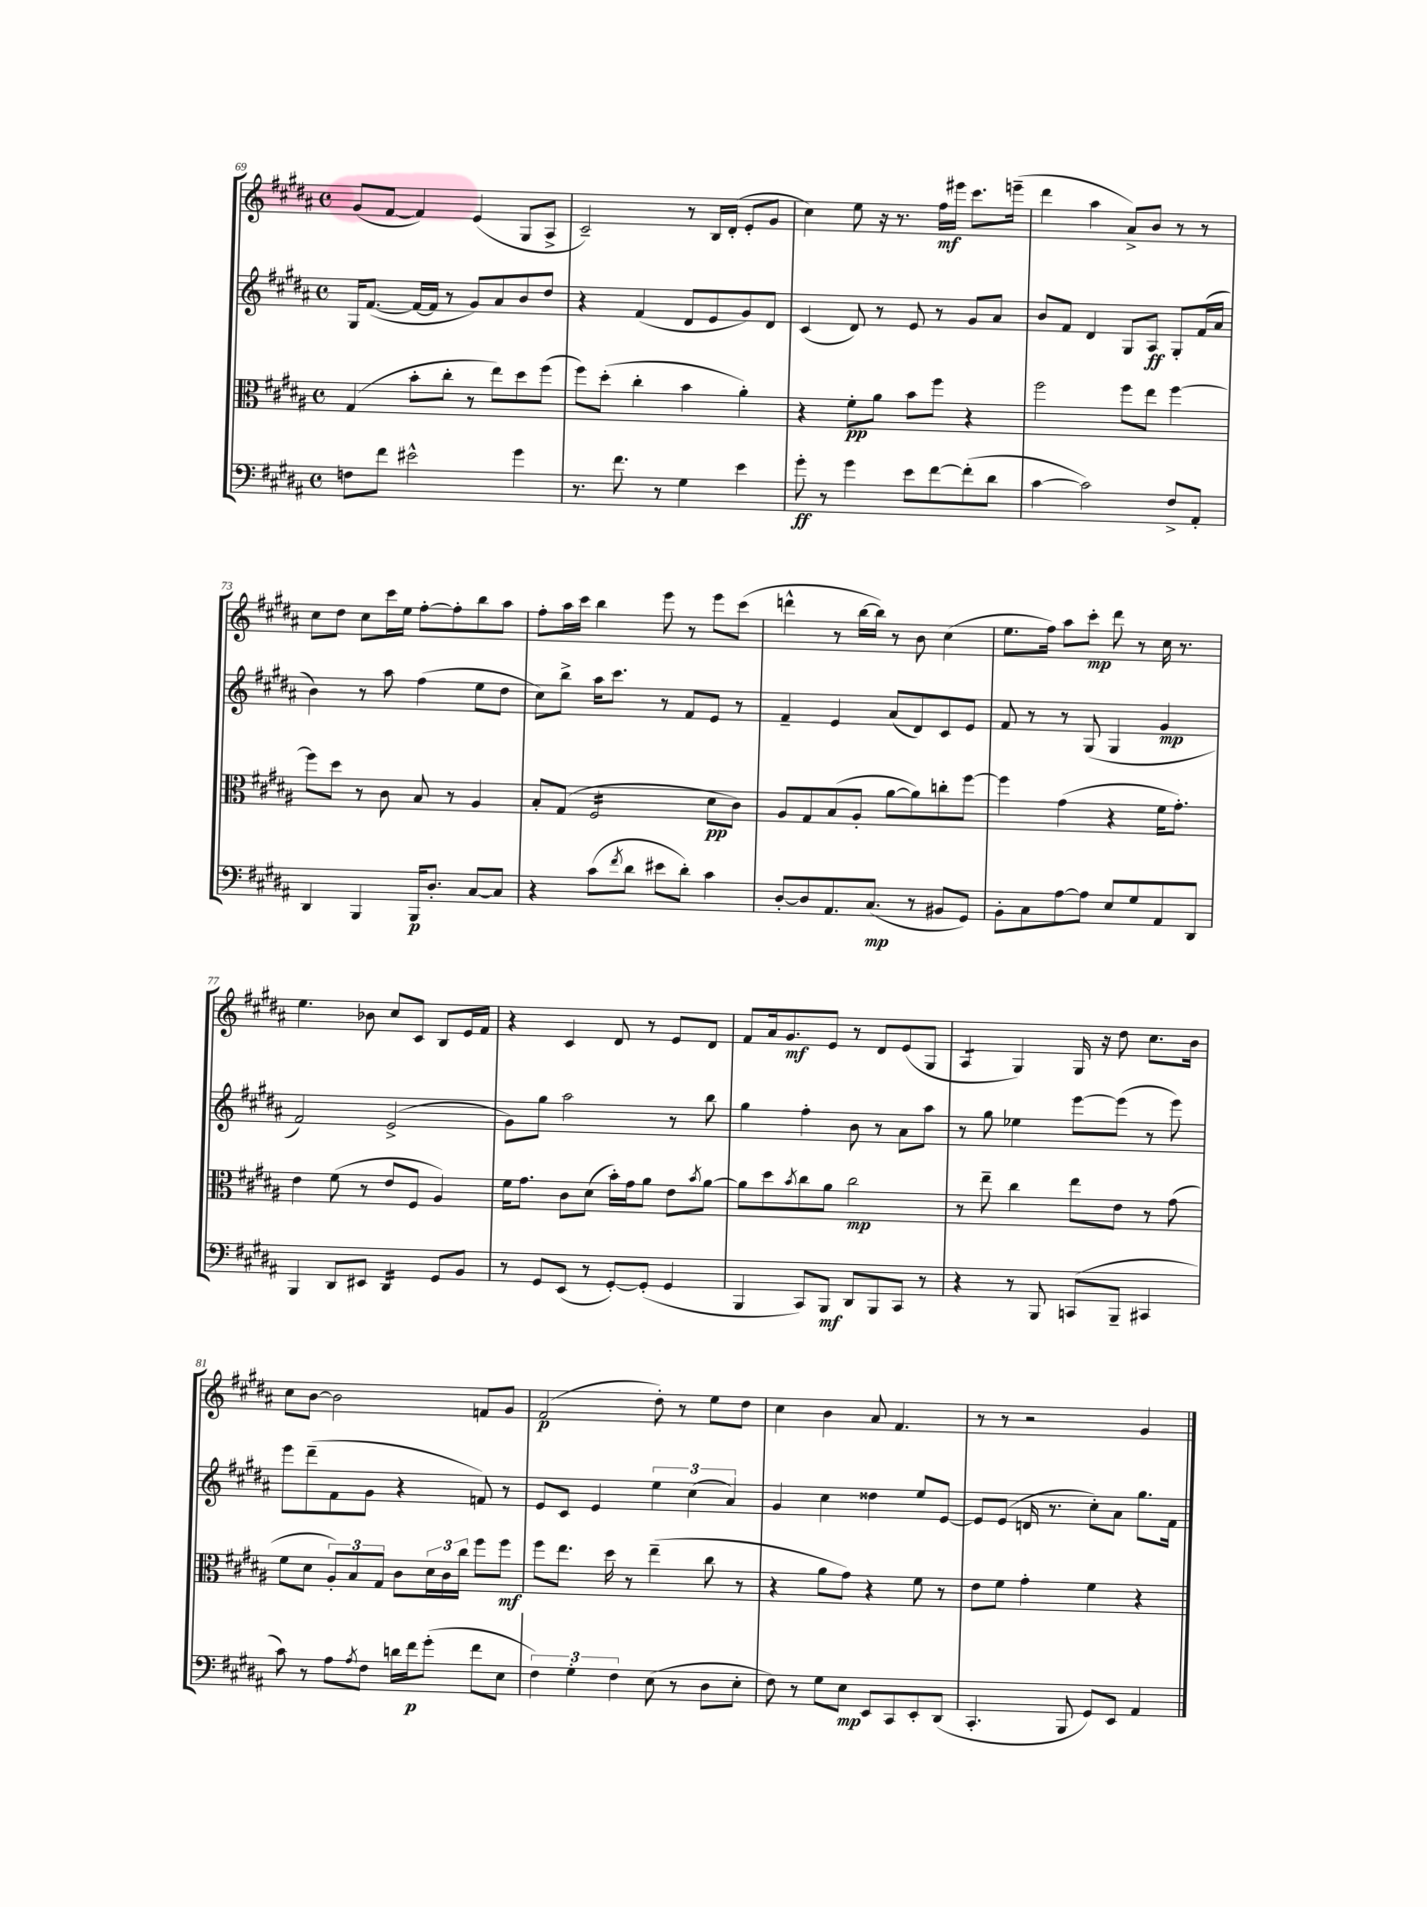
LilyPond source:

<<
\new StaffGroup <<
\new Staff = "s0" {
    \clef treble \key b \major \defaultTimeSignature \time 4/4
    gis'8( fis'8~ fis'4) e'4( gis8 ais8-> |
    cis'2--) r8 b16 dis'16-.( e'8-. gis'8 |
    cis''4) e''8 r16 r8. fis''16\mf eis'''16 cis'''8. e'''16--( |
    dis'''4 ais''4 ais'8->) b'8 r8 r8 |
    cis''8 dis''8 cis''8 cis'''16 e''16 fis''8~-. fis''8-. b''8 ais''8 |
    fis''8-. ais''16 cis'''16 b''4 e'''8 r8 e'''8 cis'''8( |
    d'''4-^ r8 b''16~ b''16) r8 b'8 cis''4( |
    e''8. fis''16) ais''8 cis'''8-.\mp dis'''8 r8 cis''16 r8. |
    e''4. bes'8 cis''8 cis'8 b8 e'16 fis'16 |
    r4 cis'4 dis'8 r8 e'8 dis'8 |
    fis'8 ais'16 gis'8.\mf e'8 r8 dis'8 e'8( gis8 |
    ais4:8 gis4) gis16 r16 dis''8 cis''8. b'16 |
    cis''8 b'8~ b'2 f'8 gis'8 |
    fis'2\p( dis''8-.) r8 e''8 dis''8 |
    cis''4 b'4 ais'8 fis'4. |
    r8 r8 r2 gis'4 \bar "|." |
}
\new Staff = "s1" {
    \clef treble \key b \major \defaultTimeSignature \time 4/4
    gis16 fis'8.~( fis'16~ fis'16 r8 gis'8) ais'8 b'8 dis''8 |
    r4 fis'4( dis'8 e'8 gis'8) dis'8 |
    cis'4( dis'8) r8 e'8 r8 gis'8 ais'8 |
    b'8 fis'8 dis'4 gis8 ais8\ff gis8-. fis'16( ais'16 |
    b'4) r8 ais''8 fis''4( e''8 dis''8 |
    cis''8) b''8-> ais''16 cis'''8. r8 fis'8 e'8 r8 |
    fis'4-- e'4 ais'8( dis'8) cis'8 e'8 |
    fis'8 r8 r8 gis8( gis4 gis'4\mp |
    fis'2) e'2->( |
    gis'8) gis''8 ais''2 r8 b''8 |
    gis''4 fis''4-. b'8 r8 ais'8 ais''8 |
    r8 gis''8 ees''4 e'''8~ e'''8( r8 e'''8) |
    e'''8 dis'''8--( fis'8 gis'8 r4 f'8) r8 |
    e'8 cis'8 e'4 \tuplet 3/2 { e''4 cis''4( ais'4) } |
    gis'4 cis''4 disis''4 e''8 e'8~ |
    e'8 e'8( d'16 r8. cis''8-.) ais'8 gis''8. fis'16 \bar "|." |
}
\new Staff = "s2" {
    \clef alto \key b \major \defaultTimeSignature \time 4/4
    gis4( b'8-. cis''8-. r8 e''8) dis''8 fis''8( |
    fis''8) dis''8-.( cis''4-. b'4 ais'4-.) |
    r4 fis'8-.\pp ais'8 b'8 fis''8 r4 |
    fis''2 fis''8 e''8 fis''4~ |
    fis''8 dis''8 r8 cis'8 b8 r8 ais4 |
    b8-. gis8( fis2:16 dis'8\pp cis'8) |
    ais8 gis8 b8( ais8-. ais'8~ ais'8) c''8-. fis''8~ |
    fis''4 gis'4( r4 fis'16 gis'8.-.) |
    e'4 fis'8( r8 e'8 fis8 ais4) |
    fis'16 gis'8. cis'8 dis'8( b'16-.) gis'16 ais'8 e'8 \acciaccatura { b'8 } ais'8~ |
    ais'8 dis''8 \acciaccatura { b'8 } cis''8 ais'8 cis''2\mp |
    r8 e''8-- cis''4 e''8 e'8 r8 gis'8( |
    fis'8 dis'8 \tuplet 3/2 { ais8-.) b8 gis8 } cis'8 \tuplet 3/2 { dis'16 cis'16 cis''16 } fis''8 fis''8\mf |
    fis''8 e''8. dis''16 r8 e''4--( cis''8 r8 |
    r4 ais'8 gis'8) r4 fis'8 r8 |
    e'8 fis'8 gis'4-. fis'4 r4 \bar "|." |
}
\new Staff = "s3" {
    \clef bass \key b \major \defaultTimeSignature \time 4/4
    f8 fis'8 eis'2-^ gis'4 |
    r8. fis'8. r8 gis4 e'4 |
    gis'8-.\ff r8 gis'4 e'8 fis'8~ fis'8-.( dis'8 |
    cis'4~ cis'2) fis8-> ais,8-. |
    dis,4 b,,4 b,,16\p dis8.-. cis8~ cis8 |
    r4 cis'8( \acciaccatura { fis'8 } dis'8 eis'8 dis'8-.) cis'4 |
    dis8~-. dis8 ais,8. cis8.\mp( r8 bis,8 gis,8) |
    b,8-. cis8 ais8~ ais8 e8 gis8 ais,8 dis,8 |
    b,,4 dis,8 eis,8 dis,4:16 gis,8 b,8 |
    r8 gis,8 e,8( r8 gis,8~-.) gis,8-.( gis,4 |
    b,,4 cis,8) b,,8\mf dis,8 b,,8 cis,8 r8 |
    r4 r8 b,,8 c,8( b,,8-- cis,4 |
    cis'8) r8 ais8 \acciaccatura { ais8 } fis8 d'16 fis'16\p gis'8-.( fis'8 e8 |
    \tuplet 3/2 { fis4) gis4-. fis4 } e8( r8 dis8 e8-. |
    fis8) r8 gis8 e8\mp e,8 cis,8 e,8-. dis,8( |
    cis,4.-. b,,8 gis,8) e,8 ais,4 \bar "|." |
}
>>
>>
\layout { \context { \Score currentBarNumber = #69 } }
